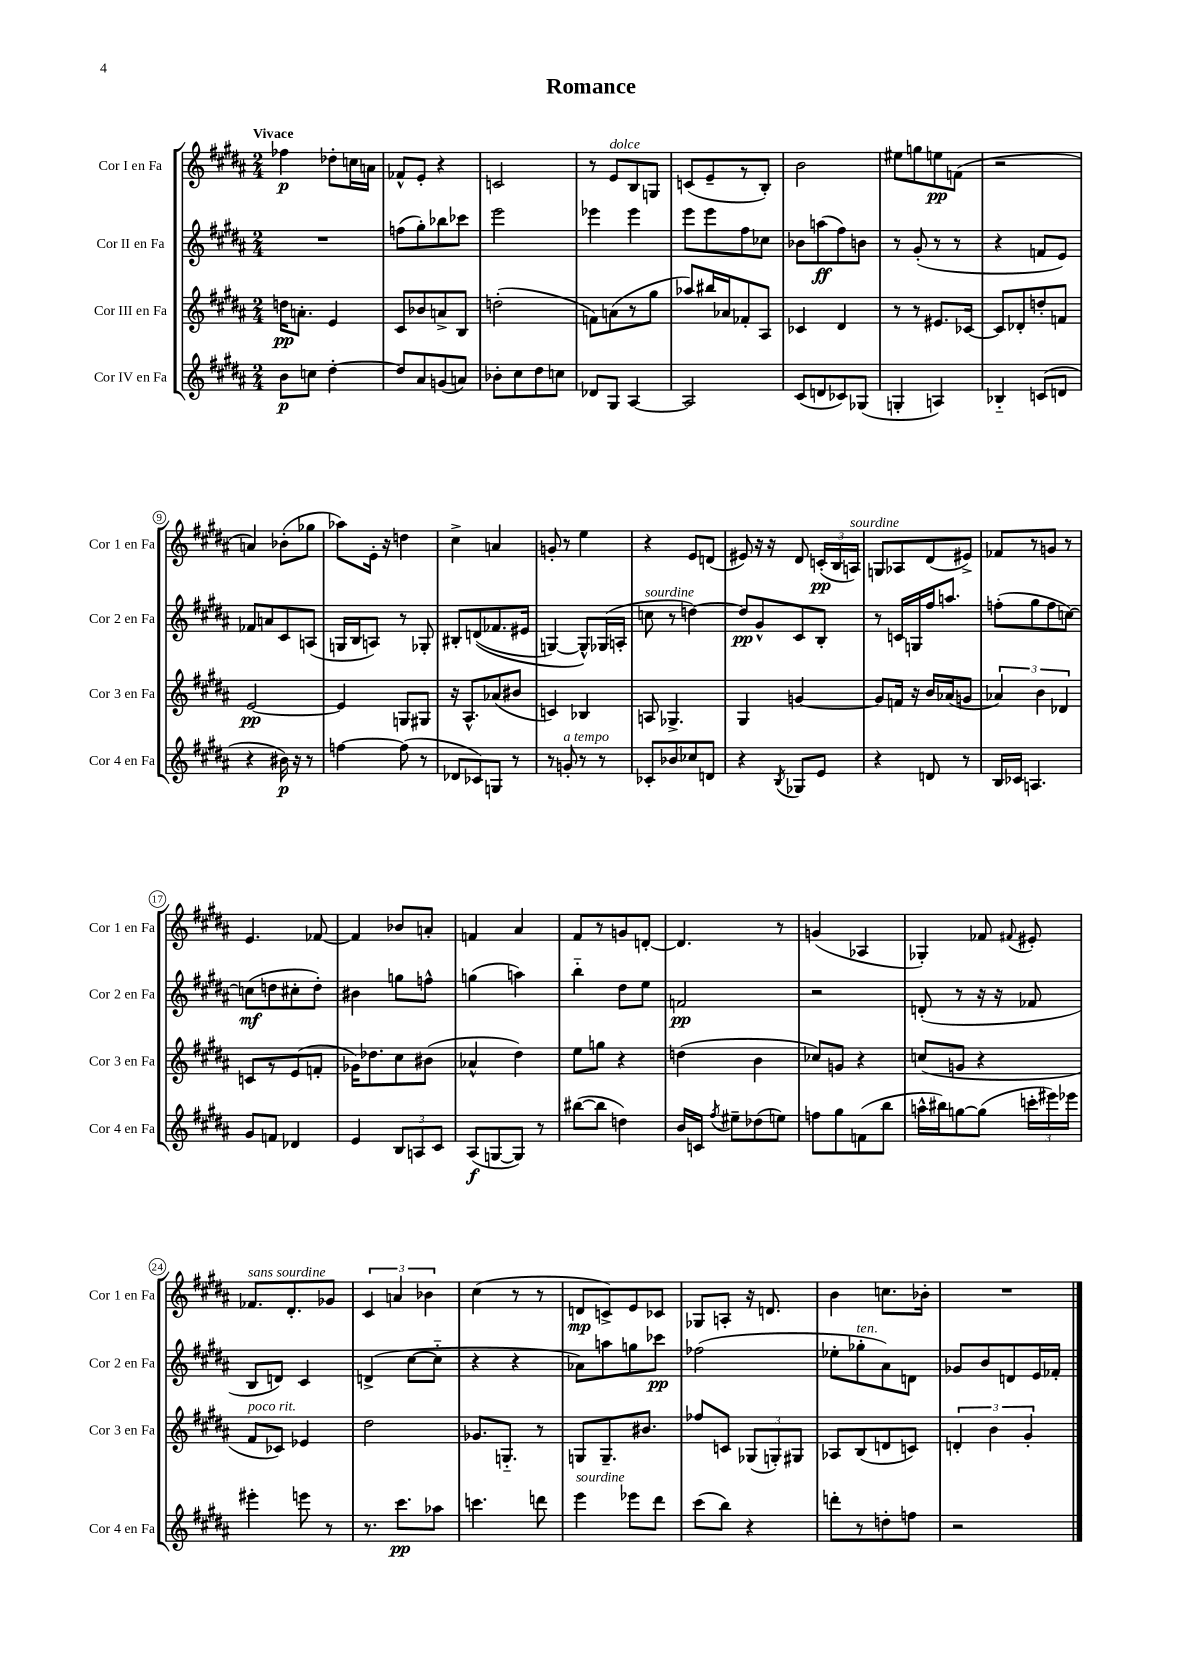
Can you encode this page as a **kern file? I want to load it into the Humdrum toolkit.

**kern	**dynam	**kern	**dynam	**kern	**dynam	**kern	**dynam
*part4	*part4	*part3	*part3	*part2	*part2	*part1	*part1
*staff4	*staff4	*staff3	*staff3	*staff2	*staff2	*staff1	*staff1
*I"Cor IV en Fa	*	*I"Cor III en Fa	*	*I"Cor II en Fa	*	*I"Cor I en Fa	*
*I'Cor 4 en Fa	*	*I'Cor 3 en Fa	*	*I'Cor 2 en Fa	*	*I'Cor 1 en Fa	*
*clefG2	*	*clefG2	*	*clefG2	*	*clefG2	*
*k[f#c#g#d#a#]	*	*k[f#c#g#d#a#]	*	*k[f#c#g#d#a#]	*	*k[f#c#g#d#a#]	*
*M2/4	*	*M2/4	*	*M2/4	*	*M2/4	*
=1	=1	=1	=1	=1	=1	=1	=1
!	!	!	!	!	!	!LO:TX:a:B:t=Vivace	!
8b\L	p	16ddn\KL	pp	2r	.	4ff-X\	p
.	.	8.an'\J	.	.	.	.	.
8ccn\J	.	.	.	.	.	.	.
[4dd#'\	.	4e/	.	.	.	8dd-X'\L	.
.	.	.	.	.	.	16ccn\L	.
.	.	.	.	.	.	16an\JJ	.
=2	=2	=2	=2	=2	=2	=2	=2
8dd#/L]	.	8c#/L	.	(8ffn\L	.	8f-X^^/L	.
8a#/	.	8b-X/	.	8gg#'\)	.	8e'/J	.
(8gn/	.	8an^/	.	8bb-X\	.	4r	.
8an/J)	.	8B/J	.	8ccc-X\J	.	.	.
=3	=3	=3	=3	=3	=3	=3	=3
8b-X'\L	.	(2ddn'\	.	2eee\	.	2cn/	.
8cc#\	.	.	.	.	.	.	.
8dd#\	.	.	.	.	.	.	.
8ccn\J	.	.	.	.	.	.	.
=4	=4	=4	=4	=4	=4	=4	=4
8d-X/L	.	8fn\L)	.	4eee-X\	.	8r	.
!	!	!	!	!	!	!LO:TX:a:i:t=dolce	!
8G#/J	.	(8an\	.	.	.	8e/L	.
[4A#/	.	8r	.	4eee-\	.	8B/	.
.	.	8gg#\J	.	.	.	8Gn/J	.
=5	=5	=5	=5	=5	=5	=5	=5
2A#/]	.	8aa-X/L)	.	8eee\L	.	(8cn/L	.
.	.	16bb#X/L	.	8eee\	.	8e~/	.
.	.	16a-X/J	.	.	.	.	.
.	.	8f-X'/	.	8ff#\	.	8r	.
.	.	8A#/J	.	8cc-X\J	.	8B'/J)	.
=6	=6	=6	=6	=6	=6	=6	=6
(8c#/L	.	4c-X/	.	8b-X\L	.	2b\	.
8dn/	.	.	.	(8aan\	ff	.	.
8c-X/)	.	4d#/	.	8ff#\)	.	.	.
(8G-X/J	.	.	.	8bn\J	.	.	.
=7	=7	=7	=7	=7	=7	=7	=7
4Gn'/	.	8r	.	8r	.	8ee#X\L	.
.	.	8r	.	(8g#'/	.	8ggn\	.
4An/)	.	8.e#X/L	.	8r	.	8een\	pp
.	.	.	.	8r	.	(8fn\J	.
.	.	[16c-X/Jk	.	.	.	.	.
=8	=8	=8	=8	=8	=8	=8	=8
4B-X/	.	8c-/L]	.	4r	.	2r	.
.	.	8d-X'/	.	.	.	.	.
(8cn/L	.	8ddn'/	.	8fn/L	.	.	.
8dn/J	.	8fn/J	.	8e/J)	.	.	.
!!LO:LB:g=z
=9	=9	=9	=9	=9	=9	=9	=9
4r	.	[2e/	pp	8f-X/L	.	4an/)	.
.	.	.	.	8an/	.	.	.
16b#X\)	p	.	.	8c#/	.	(8b-X'\L	.
16r	.	.	.	.	.	.	.
8r	.	.	.	(8An/J	.	8gg-X\J	.
=10	=10	=10	=10	=10	=10	=10	=10
[4ffn\	.	4e/]	.	16Gn/LL	.	8aa-X\L)	.
.	.	.	.	16B/J	.	.	.
.	.	.	.	8An/J)	.	16e'\Jk	.
.	.	.	.	.	.	16r	.
(8ff\]	.	8Gn/L	.	8r	.	4ddn\	.
8r	.	8G#X/J	.	8G-X'/	.	.	.
=11	=11	=11	=11	=11	=11	=11	=11
8d-X/L	.	16r	.	8B#X'/L	.	4cc#^\	.
.	.	8.A#^^/L	.	.	.	.	.
8c-X/)	.	.	.	((8dn/	.	.	.
8Gn/J	.	(8a-X/	.	8.f-X/	.	4an/	.
8r	.	8b#X/J	.	.	.	.	.
.	.	.	.	16e#X/Jk	.	.	.
=12	=12	=12	=12	=12	=12	=12	=12
8r	.	4cn/)	.	[4Gn/)	.	8gn'/	.
!LO:TX:a:i:t=a tempo	!	!	!	!	!	!	!
8gn'/	.	.	.	.	.	8r	.
8r	.	4B-X/	.	8G^^/L])	.	4ee\	.
8r	.	.	.	(16G-X/L	.	.	.
.	.	.	.	16An'/JJ	.	.	.
=13	=13	=13	=13	=13	=13	=13	=13
!	!	!	!	!LO:TX:a:i:t=sourdine	!	!	!
8c-X'/L	.	8An/	.	8ccn\	.	4r	.
8b-X/	.	4.G-X^/	.	8r	.	.	.
8cc-X/	.	.	.	[4ddn\)	.	8e/L	.
8dn/J	.	.	.	.	.	(8dn/J	.
=14	=14	=14	=14	=14	=14	=14	=14
4r	.	4G#/	.	8dd/L]	pp	8e#X/)	.
.	.	.	.	8g#^^/	.	16r	.
.	.	.	.	.	.	16r	.
8qB/	.	.	.	.	.	.	.
8G-X/L	.	[4gn/	.	8c#/	.	8d#/	.
8e/J	.	.	.	8B'/J	.	(24cn'/LL	pp
.	.	.	.	.	.	24B/	.
!	!	!	!	!	!	!LO:TX:a:i:t=sourdine	!
.	.	.	.	.	.	24An/JJ)	.
=15	=15	=15	=15	=15	=15	=15	=15
4r	.	8g/L]	.	8r	.	8Gn/L	.
.	.	16fn/Jk	.	16cn/LL	.	8A-X/	.
.	.	16r	.	16Gn/	.	.	.
8dn/	.	16b/LL	.	16ff#/J	.	(8d#/	.
.	.	(16a-X/J	.	8.aan/J	.	.	.
8r	.	8gn/J	.	.	.	8e#X^/J)	.
=16	=16	=16	=16	=16	=16	=16	=16
16B/LL	.	6a-X/)	.	(8ffn'\L	.	8f-X/L	.
16c-X/JJ	.	.	.	.	.	.	.
4.An/	.	.	.	8gg#\	.	8r	.
.	.	6b\	.	.	.	.	.
.	.	.	.	8ff\	.	8gn/J	.
.	.	6d-X/	.	.	.	.	.
.	.	.	.	[8ccn\J)	.	8r	.
!!LO:LB:g=z
=17	=17	=17	=17	=17	=17	=17	=17
8g#/L	.	8cn/L	.	(8ccn\L]	mf	4.e/	.
8fn/J	.	8r	.	8ddn\	.	.	.
4d-X/	.	(8e/	.	8cc#X'\	.	.	.
.	.	8fn'/J	.	8dd'\J)	.	[8f-X/	.
=18	=18	=18	=18	=18	=18	=18	=18
4e/	.	16g-X\KL)	.	4b#X\	.	4f-/]	.
.	.	8.dd-X\	.	.	.	.	.
12B/L	.	8cc#\	.	8ggn\L	.	8b-X/L	.
12An/	.	.	.	.	.	.	.
.	.	(8b#X\J	.	8ffn^^\J	.	8an'/J	.
12c#/J	.	.	.	.	.	.	.
=19	=19	=19	=19	=19	=19	=19	=19
(8A#/L	f	4a-X^^/	.	(4ggn\	.	4fn/	.
[8Gn/	.	.	.	.	.	.	.
8G/J])	.	4dd#\)	.	4aan\)	.	4a#/	.
8r	.	.	.	.	.	.	.
=20	=20	=20	=20	=20	=20	=20	=20
([8bb#X\L	.	8ee\L	.	4bb\	.	8f#/L	.
8bb#\J]	.	8ggn\J	.	.	.	8r	.
4ddn\)	.	4r	.	8dd#\L	.	8gn/	.
.	.	.	.	8ee\J	.	[8dn'/J	.
=21	=21	=21	=21	=21	=21	=21	=21
16b/LL	.	(4ddn\	.	2fn/	pp	4.d/]	.
16cn/JJ	.	.	.	.	.	.	.
8qff#/	.	.	.	.	.	.	.
8ee#X~\L	.	.	.	.	.	.	.
(8dd-X\	.	4b\	.	.	.	.	.
8een\J)	.	.	.	.	.	8r	.
=22	=22	=22	=22	=22	=22	=22	=22
8ffn\L	.	8cc-X/L)	.	2r	.	(4gn/	.
8gg#\	.	8gn/J	.	.	.	.	.
(8fn\	.	4r	.	.	.	4A-X/	.
8bb\J	.	.	.	.	.	.	.
=23	=23	=23	=23	=23	=23	=23	=23
16aan^^\LL	.	(8ccn/L	.	(8dn'/	.	4G-X'/)	.
16bb#X\J)	.	.	.	.	.	.	.
[8ggn\	.	8gn/J	.	8r	.	.	.
(8gg\J]	.	4r	.	16r	.	8f-X/	.
.	.	.	.	16r	.	.	.
.	.	.	.	.	.	8qqf#X/	.
24cccn'\LL	.	.	.	8f-X/	.	8e#X'/	.
24eee#X\)	.	.	.	.	.	.	.
24eee-X\JJ	.	.	.	.	.	.	.
!!LO:LB:g=z
=24	=24	=24	=24	=24	=24	=24	=24
!	!	!	!	!	!	!LO:TX:a:i:t=sans sourdine	!
!	!	!LO:TX:a:i:t=poco rit.	!	!	!	!	!
4eee#X'\	.	8f#/L	.	8B/L	.	8.f-X/L	.
.	.	8c-X/J)	.	8dn/J)	.	.	.
.	.	.	.	.	.	8.d#'/	.
8eeen\	.	4e-X/	.	4c#/	.	.	.
8r	.	.	.	.	.	8g-X/J	.
=25	=25	=25	=25	=25	=25	=25	=25
8.r	.	2dd#\	.	(4dn^/	.	6c#/	.
.	.	.	.	.	.	6an/	.
8.ccc#\L	pp	.	.	.	.	.	.
.	.	.	.	[8cc#\L	.	.	.
.	.	.	.	.	.	6b-X\	.
8aa-X\J	.	.	.	8cc#\J]	.	.	.
=26	=26	=26	=26	=26	=26	=26	=26
4.cccn\	.	8.g-X/L	.	4r	.	(4cc#\	.
.	.	8.Gn/J	.	.	.	.	.
.	.	.	.	4r	.	8r	.
8dddn\	.	8r	.	.	.	8r	.
=27	=27	=27	=27	=27	=27	=27	=27
!LO:TX:a:i:t=sourdine	!	!	!	!	!	!	!
4eee\	.	8Gn/L	.	8a-X\L)	.	8dn/L	mp
.	.	8.G~/	.	8aan\	.	8cn^/)	.
8eee-X\L	.	.	.	8ggn\	.	8e/	.
.	.	8.b#X/J	.	.	.	.	.
8ddd#\J	.	.	.	8ccc-X\J	pp	8c-X/J	.
=28	=28	=28	=28	=28	=28	=28	=28
(8ccc#\L	.	8ff-X/L	.	(2ff-X\	.	8G-X/L	.
8bb\J)	.	8cn/J	.	.	.	8An'/J	.
4r	.	(12G-X/L	.	.	.	16r	.
.	.	.	.	.	.	8.dn/	.
.	.	12Gn'/)	.	.	.	.	.
.	.	12G#X/J	.	.	.	.	.
=29	=29	=29	=29	=29	=29	=29	=29
8dddn'\L	.	8A-X/L	.	8ee-X'\L	.	4b\	.
!	!	!	!	!LO:TX:a:i:t=ten.	!	!	!
8r	.	(8B/	.	8gg-X'\	.	.	.
8ddn'\	.	8dn/	.	8a#\)	.	8.ccn\L	.
8ffn\J	.	8cn/J)	.	8dn\J	.	.	.
.	.	.	.	.	.	16b-X'\Jk	.
=30	=30	=30	=30	=30	=30	=30	=30
2r	.	6dn'/	.	8g-X/L	.	2r	.
.	.	.	.	8b/	.	.	.
.	.	6b\	.	.	.	.	.
.	.	.	.	8dn/	.	.	.
.	.	6g#'/	.	.	.	.	.
.	.	.	.	16e/L	.	.	.
.	.	.	.	16f-X'/JJ	.	.	.
==	==	==	==	==	==	==	==
*-	*-	*-	*-	*-	*-	*-	*-
